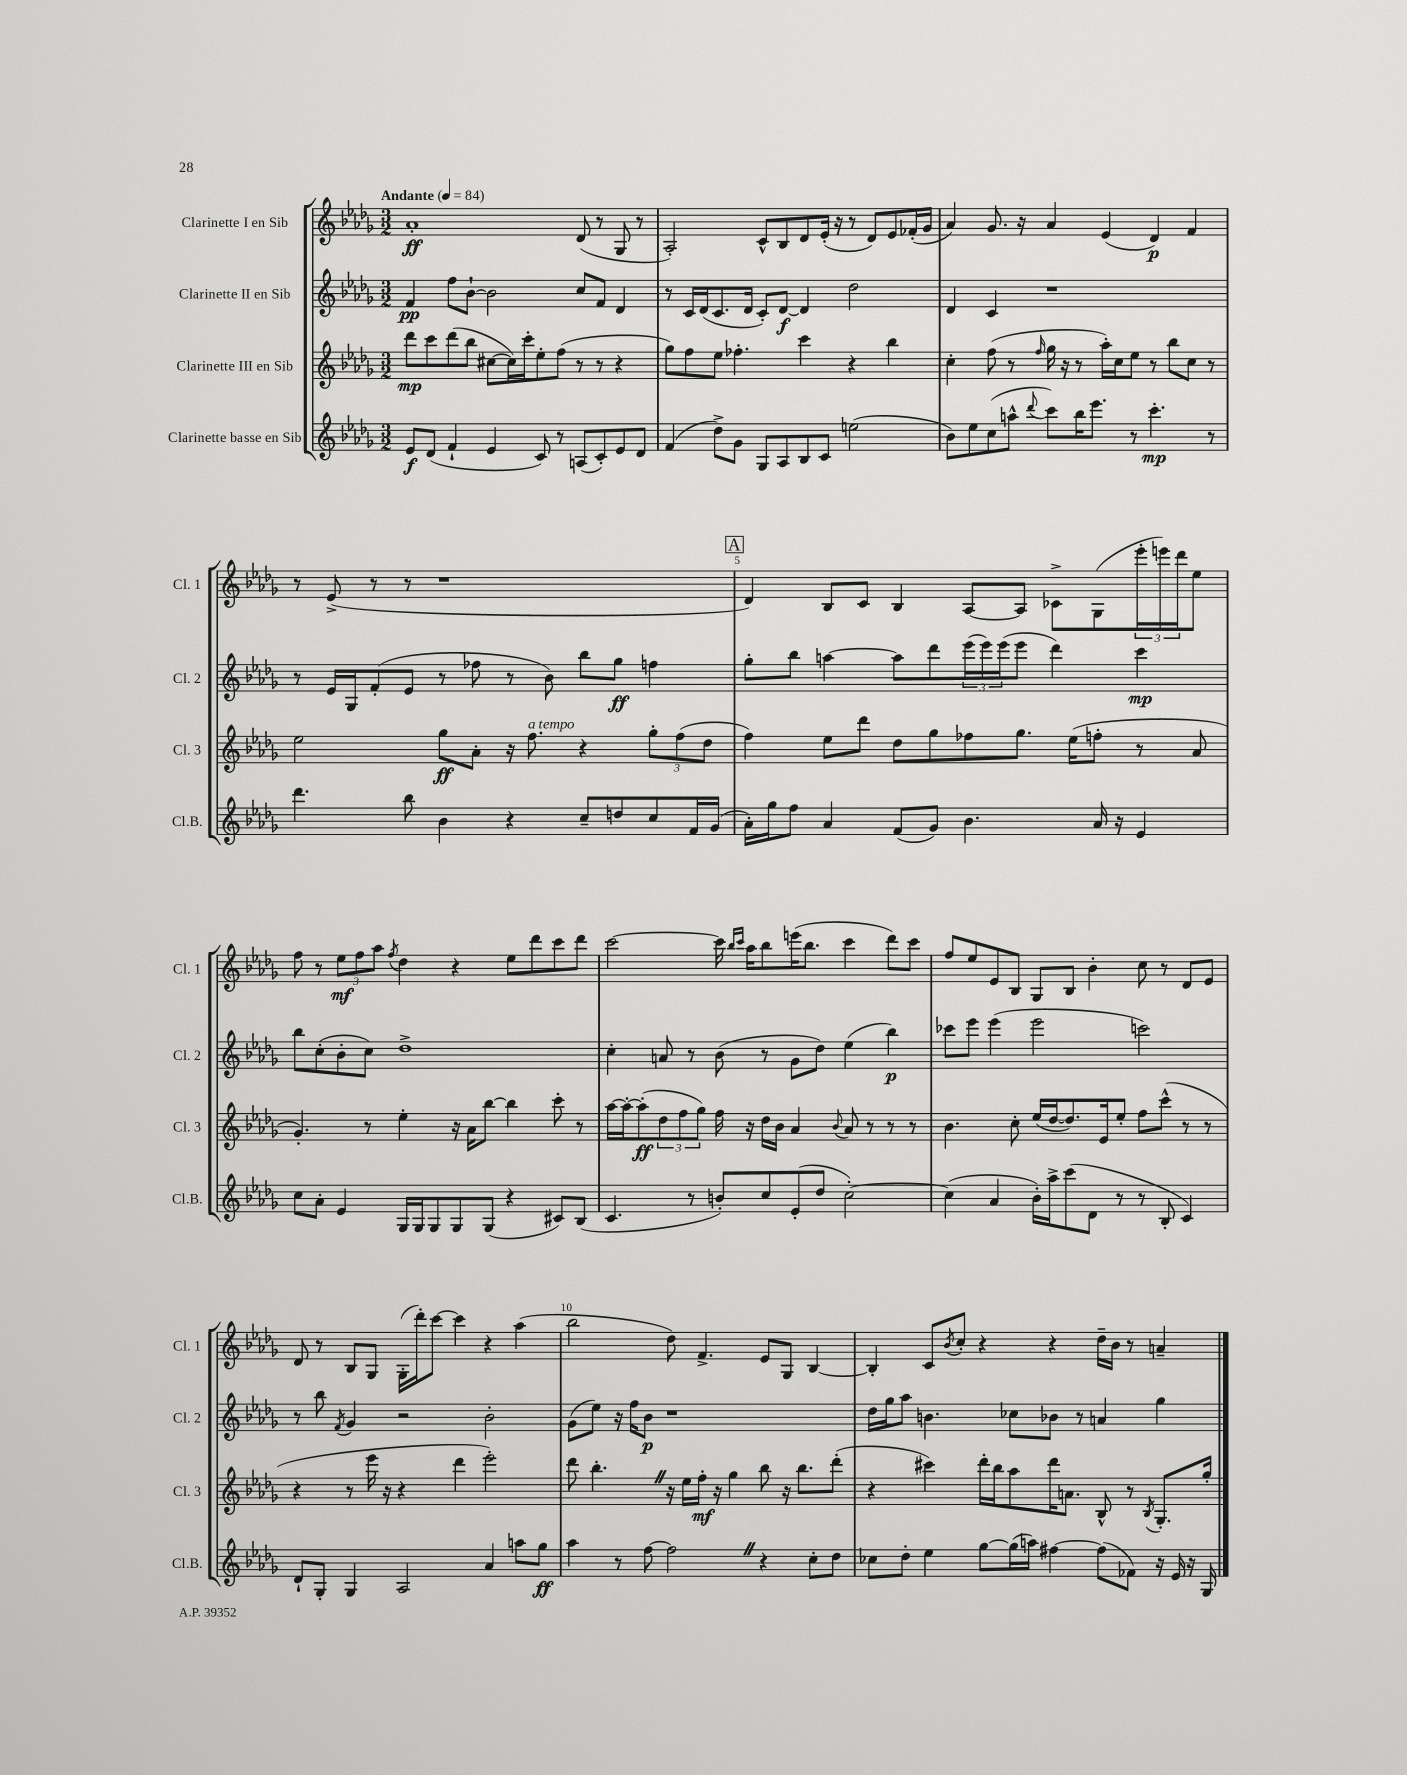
<<
\new StaffGroup <<
\new Staff = "s0" \with { instrumentName = "Clarinette I en Sib" shortInstrumentName = "Cl. 1" } {
    \clef treble \key des \major \numericTimeSignature \time 3/2 \tempo "Andante" 4 = 84
    aes'1-.\ff des'8( r8 ges8 r8 |
    aes2-.) c'8-^ bes8 des'8 ees'16-.( r16 r8 des'8) ees'8 fes'16-.( ges'16 |
    aes'4) ges'8. r16 aes'4 ees'4( des'4\p) f'4 |
    r8 ees'8->( r8 r8 r1 |
    \mark \markup { \box "A" } des'4) bes8 c'8 bes4 aes8~ aes8 ces'8-> ges8( \tuplet 3/2 { ees'''16-. e'''16) des'''16 } ees''8 |
    f''8 r8 \tuplet 3/2 { ees''8\mf f''8 aes''8 } \acciaccatura { f''8 } des''4 r4 ees''8 des'''8 c'''8 des'''8 |
    c'''2~ c'''16 \grace { bes''16 c'''16 } aes''16 bes''8 e'''16( bes''8. c'''4 des'''8) c'''8 |
    f''8 ees''8 ees'8 bes8 ges8 bes8 bes'4-. c''8 r8 des'8 ees'8 |
    des'8 r8 bes8 ges8 ges16-.( des'''16-.) c'''8~ c'''4 r4 aes''4( |
    bes''2 des''8) f'4.-> ees'8 ges8 bes4~ |
    bes4-. c'8 \acciaccatura { bes'8 } c''8-. r4 r4 des''16-- bes'16 r8 a'4-- \bar "|." |
}
\new Staff = "s1" \with { instrumentName = "Clarinette II en Sib" shortInstrumentName = "Cl. 2" } {
    \clef treble \key des \major \numericTimeSignature \time 3/2
    f'4\pp f''8 bes'8~-! bes'2 c''8 f'8 des'4 |
    r8 c'16 des'16( c'8. des'16 c'8-.) des'8~\f des'4 des''2 |
    des'4 c'4 r1 |
    r8 ees'16 ges16 f'8-.( ees'8 r8 fes''8 r8 bes'8) bes''8 ges''8\ff f''4 |
    \mark \markup { \box "A" } ges''8-. bes''8 a''4~ a''8 des'''8 \tuplet 3/2 { ees'''16( ees'''16) ees'''16( } ees'''8 des'''4) c'''4\mp |
    bes''8 c''8-.( bes'8-. c''8) des''1-> |
    c''4-. a'8 r8 bes'8( r8 ges'8 des''8) ees''4( bes''4\p) |
    ces'''8 ees'''8 ees'''4( ees'''2 c'''2) |
    r8 bes''8 \acciaccatura { f'8 } ges'4 r2 bes'2-. |
    ges'8( ees''8) r16 f''16 bes'8\p r1 |
    des''16 ges''16 aes''8 b'4. ces''8 bes'8 r8 a'4 ges''4 \bar "|." |
}
\new Staff = "s2" \with { instrumentName = "Clarinette III en Sib" shortInstrumentName = "Cl. 3" } {
    \clef treble \key des \major \numericTimeSignature \time 3/2
    des'''8\mp c'''8 des'''8( bes''8 cis''8~ cis''16) c'''16-. ees''8-. f''8( r8 r8 r4 |
    ges''8) f''8 ees''8 fes''4.-. c'''4 r4 bes''4 |
    c''4-. f''8( r8 \grace { f''16 } ges''16 r16 r8 aes''16-.) c''16 ees''8 r8 bes''8 c''8 r8 |
    ees''2 ges''8\ff aes'8-. r16 f''8.^\markup { \italic "a tempo" } r4 \tuplet 3/2 { ges''8-. f''8( des''8 } |
    \mark \markup { \box "A" } f''4) ees''8 des'''8 des''8 ges''8 fes''8 ges''8. ees''16( f''8-. r8 aes'8 |
    ges'4.-.) r8 ees''4-. r16 aes'16 bes''8~ bes''4 c'''8-. r8 |
    aes''16~ aes''16~-. aes''8-.\ff( \tuplet 3/2 { des''8 f''8 ges''8) } f''16 r16 des''16 bes'16 aes'4 \appoggiatura { bes'8 } aes'8 r8 r8 r8 |
    bes'4. c''8-. ees''16( des''16~ des''8.) ees'16 ees''8-. f''8 c'''8-^( r8 r8 |
    r4 r8 ees'''16 r16 r4 des'''4 ees'''2-.) |
    des'''8 bes''4.-. \once \override BreathingSign.text = \markup { \musicglyph "scripts.caesura.straight" } \breathe r16 ees''16 f''16-.\mf r16 ges''4 bes''8 r16 bes''8. des'''8-.( |
    r4 cis'''4) des'''16-. bes''16 aes''8 des'''16 a'8. bes8-^ r8 \acciaccatura { bes8 } ges8.-. ges''16-. \bar "|." |
}
\new Staff = "s3" \with { instrumentName = "Clarinette basse en Sib" shortInstrumentName = "Cl.B." } {
    \clef treble \key des \major \numericTimeSignature \time 3/2
    ees'8\f des'8( f'4-! ees'4 c'8) r8 a8( c'8-.) ees'8 des'8 |
    f'4( des''8->) ges'8 ges8 aes8 bes8 c'8 e''2( |
    bes'8) ees''8 c''8( a''8-^ \appoggiatura { des'''8 } c'''8) bes''16 ees'''8. r8 c'''4.-.\mp r8 |
    des'''4. bes''8 bes'4 r4 c''8-- d''8 c''8 f'16 ges'16( |
    \mark \markup { \box "A" } aes'16-.) ges''16 f''8 aes'4 f'8( ges'8) bes'4. aes'16 r16 ees'4 |
    c''8 aes'8-. ees'4 ges16 ges16 ges8 ges8 ges8( r4 cis'8) bes8( |
    c'4. r8 b'8-.) c''8 ees'8-.( des''8 c''2~-.) |
    c''4( aes'4 bes'16-.) aes''16-> c'''8( des'8 r8 r8 bes8-. c'4) |
    des'8-! ges8-. ges4 aes2 aes'4 a''8 ges''8\ff |
    aes''4 r8 f''8~ f''2 \once \override BreathingSign.text = \markup { \musicglyph "scripts.caesura.straight" } \breathe r4 c''8-. des''8 |
    ces''8 des''8-. ees''4 ges''8~ ges''16( a''16) fis''4~ fis''8( fes'8) r16 ees'16 r16 ges16 \bar "|." |
}
>>
>>
\layout { \context { \Score \override BarNumber.break-visibility = ##(#f #t #t) barNumberVisibility = #(every-nth-bar-number-visible 5) } }
